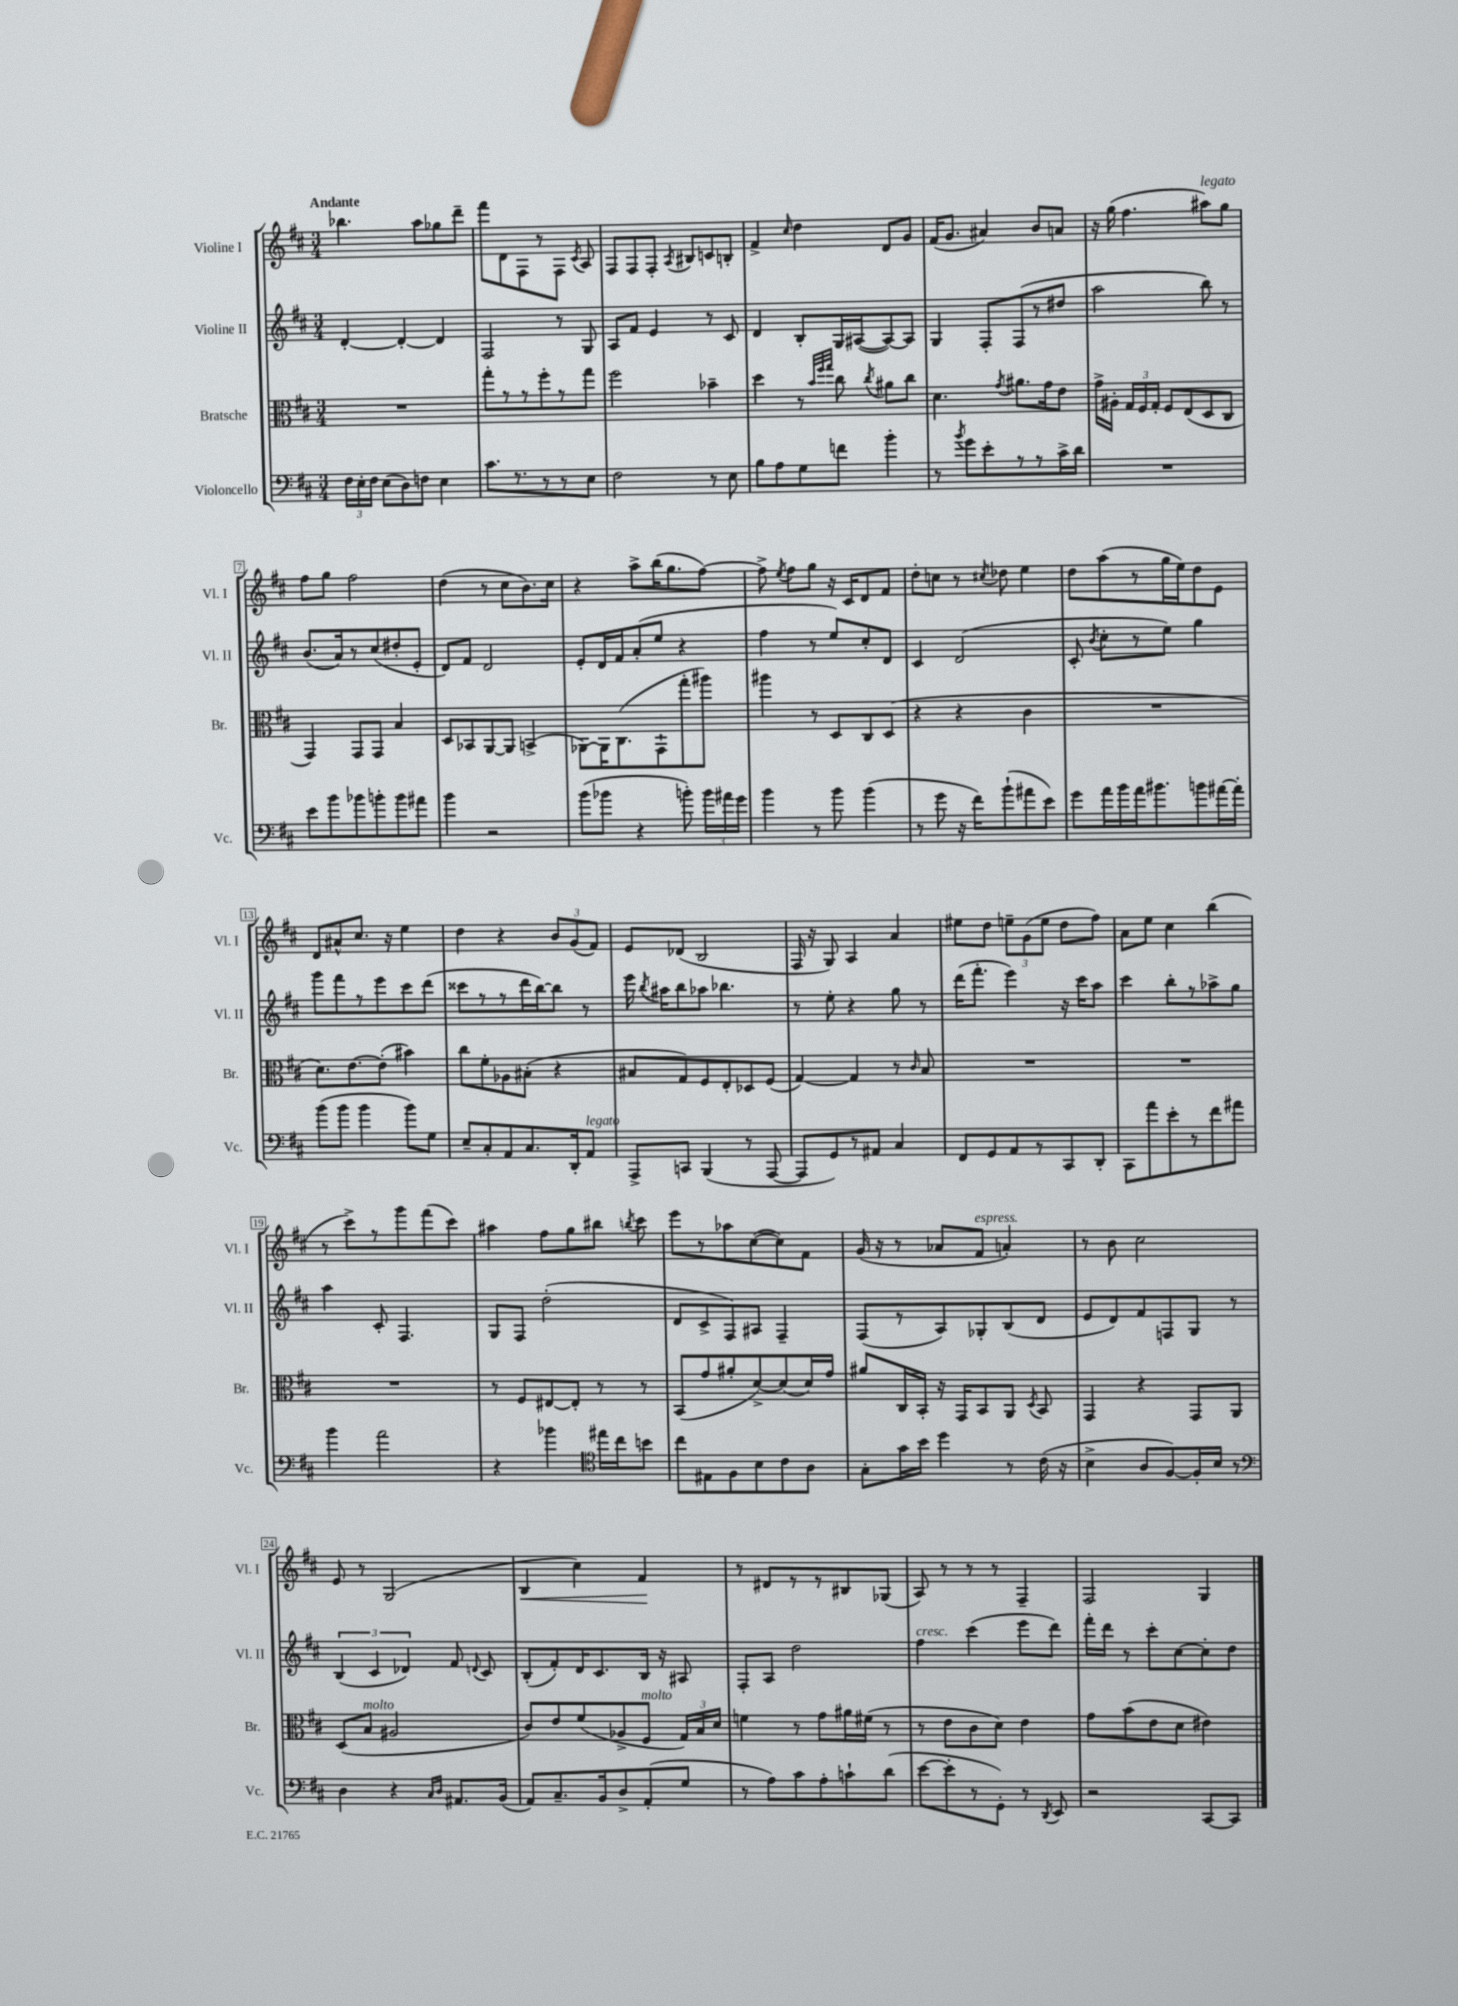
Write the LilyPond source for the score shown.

<<
\new StaffGroup <<
\new Staff = "s0" \with { instrumentName = "Violine I" shortInstrumentName = "Vl. I" } {
    \clef treble \key d \major \numericTimeSignature \time 3/4 \tempo "Andante"
    \autoBeamOff bes''4. a''8[ ges''8 d'''8]-- |
    fis'''8[ d'8 fis8 r8 fis8] \acciaccatura { cis'8 } a8 |
    fis8[ fis8 fis8]-. \acciaccatura { a8 } bis8[ c'8 b8]-. |
    fis'4-> \grace { cis''16 } d''4 d'8[ g'8] |
    fis'16[( g'8.] ais'4) b'8[ a'8] |
    r16 g''16( fis''4. ais''8[^\markup { \italic "legato" }) g''8] |
    fis''8[ g''8] fis''2 |
    d''4( r8 cis''8[ b'8.) cis''16] |
    r4 a''8[-> b''16( g''8. fis''8]~) |
    fis''8-> \acciaccatura { e''8 } fis''8[ g''8] r16 cis'16[ d'8 fis'8] |
    d''8[-. c''8] r8 \acciaccatura { cis''8 } des''8 e''4 |
    d''8[ a''8( r8 g''16 e''16) d''8 e'8] |
    d'8[ ais'8-^ cis''8.] r16 e''4 |
    d''4 r4 \tuplet 3/2 { b'8[ g'8( fis'8]) } |
    e'8[ des'8]( b2 |
    fis16 r16 g8) a4 a'4 |
    eis''8[ d''8] \tuplet 3/2 { e''8[-- g'8( e''8] } d''8[ fis''8]) |
    a'8[ e''8] cis''4 b''4( |
    r8 cis'''8[->) r8 g'''8 fis'''8( cis'''8]) |
    ais''4 fis''8[ g''8 bis''8] \acciaccatura { b''8 } cis'''8 |
    e'''8[ r8 aes''8 cis''8~( cis''8) fis'8] |
    g'16( r16 r8 aes'8[ fis'8]^\markup { \italic "espress." } a'4-.) |
    r8 b'8 cis''2 |
    e'8 r8 g2( |
    b4\< cis''4) fis'4\! |
    r8 dis'8[ r8 r8 bis8 ges8]( |
    a8) r8 r8 r8 fis4-- |
    fis2 g4 \bar "|." |
}
\new Staff = "s1" \with { instrumentName = "Violine II" shortInstrumentName = "Vl. II" } {
    \clef treble \key d \major \numericTimeSignature \time 3/4
    \autoBeamOff d'4~-. d'4~-. d'4 |
    fis2 r8 g8 |
    a8[ fis'8] e'4 r8 cis'8 |
    d'4 b8[-. g16 ais16~( ais8~) ais8] |
    g4 fis8[-. fis8( r8 dis''8] |
    a''2 b''8) r8 |
    b'8.[( a'16) r8 cis''8( dis''8-. e'8]-. |
    d'8[) fis'8] d'2 |
    e'8[-. d'16 fis'16 a'8-.( e''8] r4 |
    fis''4 r8 e''8[) cis''8-. d'8] |
    cis'4 d'2( |
    cis'8-. \acciaccatura { b'8 } cis''8[-. r8 e''8]) g''4 |
    g'''8[ fis'''8 r8 e'''8 cis'''8 d'''8]( |
    cisis'''8[ r8 r8 d'''16 b''16~) b''8] r8 |
    e'''16 \acciaccatura { b''8 } ais''16[ b''8 aes''8] bes''4. |
    r8 e''8-. r4 g''8 r8 |
    d'''16[( fis'''8.]-. e'''4) r16 cis'''16[ a''8] |
    cis'''4 b''8[-. r8 aes''8-> g''8] |
    a''4 cis'8-. fis4. |
    g8[ fis8] d''2-.( |
    d'8[ cis'8-> fis8) ais8] fis4-- |
    fis8[( r8 a8) ges8-. b8( d'8] |
    e'8[ d'8) fis'8 f8 g8] r8 |
    \tuplet 3/2 { b4( cis'4 des'4) } fis'8 \appoggiatura { d'8 } cis'8 |
    b8[-.( fis'8-.) d'16 cis'8. b16] r16 ais8 |
    fis8[-. a8] d''2 |
    fis''4^\markup { \italic "cresc." } cis'''4( e'''8[ d'''8]) |
    fis'''16[-. d'''16] r8 cis'''8[-. cis''8~ cis''8-. d''8] \bar "|." |
}
\new Staff = "s2" \with { instrumentName = "Bratsche" shortInstrumentName = "Br." } {
    \clef alto \key d \major \numericTimeSignature \time 3/4
    \autoBeamOff R2. |
    g''8[-. r8 r8 fis''8-. r8 g''8] |
    fis''2 bes'4-- |
    d''4 r8 \grace { b'32[ fis''32 g''32] } cis''8 \acciaccatura { cis''8 } ais'8[ cis''8] |
    d'4. \acciaccatura { g'8 } ais'8.[ g'16 e'8] |
    g'16[-> ais16]-. \tuplet 3/2 { g16[ fis16 g16]-. } fis8[ e8( d8 cis8] |
    g,4) g,8[ g,8] b4 |
    d8[ bes,8 a,8~ a,8] b,4->( |
    aes,8[~) aes,16 cis8.( g,8-! g''8-. ais''8]) |
    ais''4 r8 d8[ cis8 d8]( |
    r4 r4 cis'4 |
    R2. |
    d'8.[) e'8.~ e'8]-.( bis'4) |
    cis''8[ fis'8-. aes8 bis8]-.( r4 |
    bis8[ g8) fis8 e8-. des8 fis8]( |
    g4~) g4 r8 \grace { cis'16 } b8 |
    R2. |
    R2. |
    R2. |
    r8 fis8[ eis8~ eis8]-. r8 r8 |
    b,8[( g'8 ais'8-. d'8~->) d'8( d'16) g'16] |
    ais'8[ cis16 b,16]-. r16 g,16[ b,8 a,8] \acciaccatura { d8 } b,8 |
    g,4 r4 g,8[ a,8] |
    d8[( b8]^\markup { \italic "molto" } ais2 |
    cis'8[) e'8 fis'8( aes8-> fis8]^\markup { \italic "molto" } \tuplet 3/2 { g16[) b16 d'16] } |
    f'4 r8 g'8[ ais'16 fis'16]( r8 |
    r8 e'8[ cis'8 d'8]) e'4 |
    g'8[ b'8( e'8 d'8] eis'4) \bar "|." |
}
\new Staff = "s3" \with { instrumentName = "Violoncello" shortInstrumentName = "Vc." } {
    \clef bass \key d \major \numericTimeSignature \time 3/4
    \autoBeamOff \tuplet 3/2 { fis16[ e16-. fis16] } e8[( d8) f8] e4 |
    cis'8.[ r8. r8 r8 e8] |
    fis2 r8 e8 |
    b8[ a8 g8 f'8] b'4-. |
    r8 \acciaccatura { b'8 } g'8[ e'8-. r8 r8 cis'16-> d'16] |
    R2. |
    e'8[ b'8 bes'8 b'8-. b'8 ais'8] |
    b'4 r2 |
    b'8[( bes'8] r4 b'8-.) \tuplet 3/2 { b'16[ ais'16 g'16] } |
    b'4 r8 b'8 b'4( |
    r8 g'8 r16 fis'16[) b'8-!( ais'8 e'8]) |
    g'8[ a'16 b'16 a'16 bis'8. b'8 ais'16~ ais'16]-. |
    b'8[( b'8] b'4 b'8[) g8] |
    e8[-- cis8-. a,8 cis8. d,16-. a,8]^\markup { \italic "legato" } |
    a,,8[-> c,8] b,,4( r8 a,,8~ |
    a,,8[ g,8) r8 ais,8] cis4 |
    fis,8[ g,8 a,8 r8 cis,8 d,8]-. |
    cis,8[ a'8 e'8-. r8 fis'8 ais'8] |
    b'4 a'2 |
    r4 bes'4 \clef tenor eis''16[ cis''16 b'8] |
    cis''8[ eis8 fis8 b8 cis'8 a8] |
    g8[-. g'16 b'16] d''4 r8 cis'16( r16 |
    b4-> a8[ fis8~) fis16-. b16] r8 |
    \clef bass d4 r4 \grace { cis16[ d16] } ais,8.[ b,16]( |
    a,8[) cis8.-- b,16 d8-> a,8-.( g8] |
    r8 a8[) cis'8 a8-. c'8-! d'8]( |
    e'8[~ e'8-. r8 g,8]-.) r8 \acciaccatura { d,8 } e,8 |
    r2 cis,8[~ cis,8] \bar "|." |
}
>>
>>
\layout { \context { \Score \override BarNumber.stencil = #(make-stencil-boxer 0.1 0.3 ly:text-interface::print) } }
